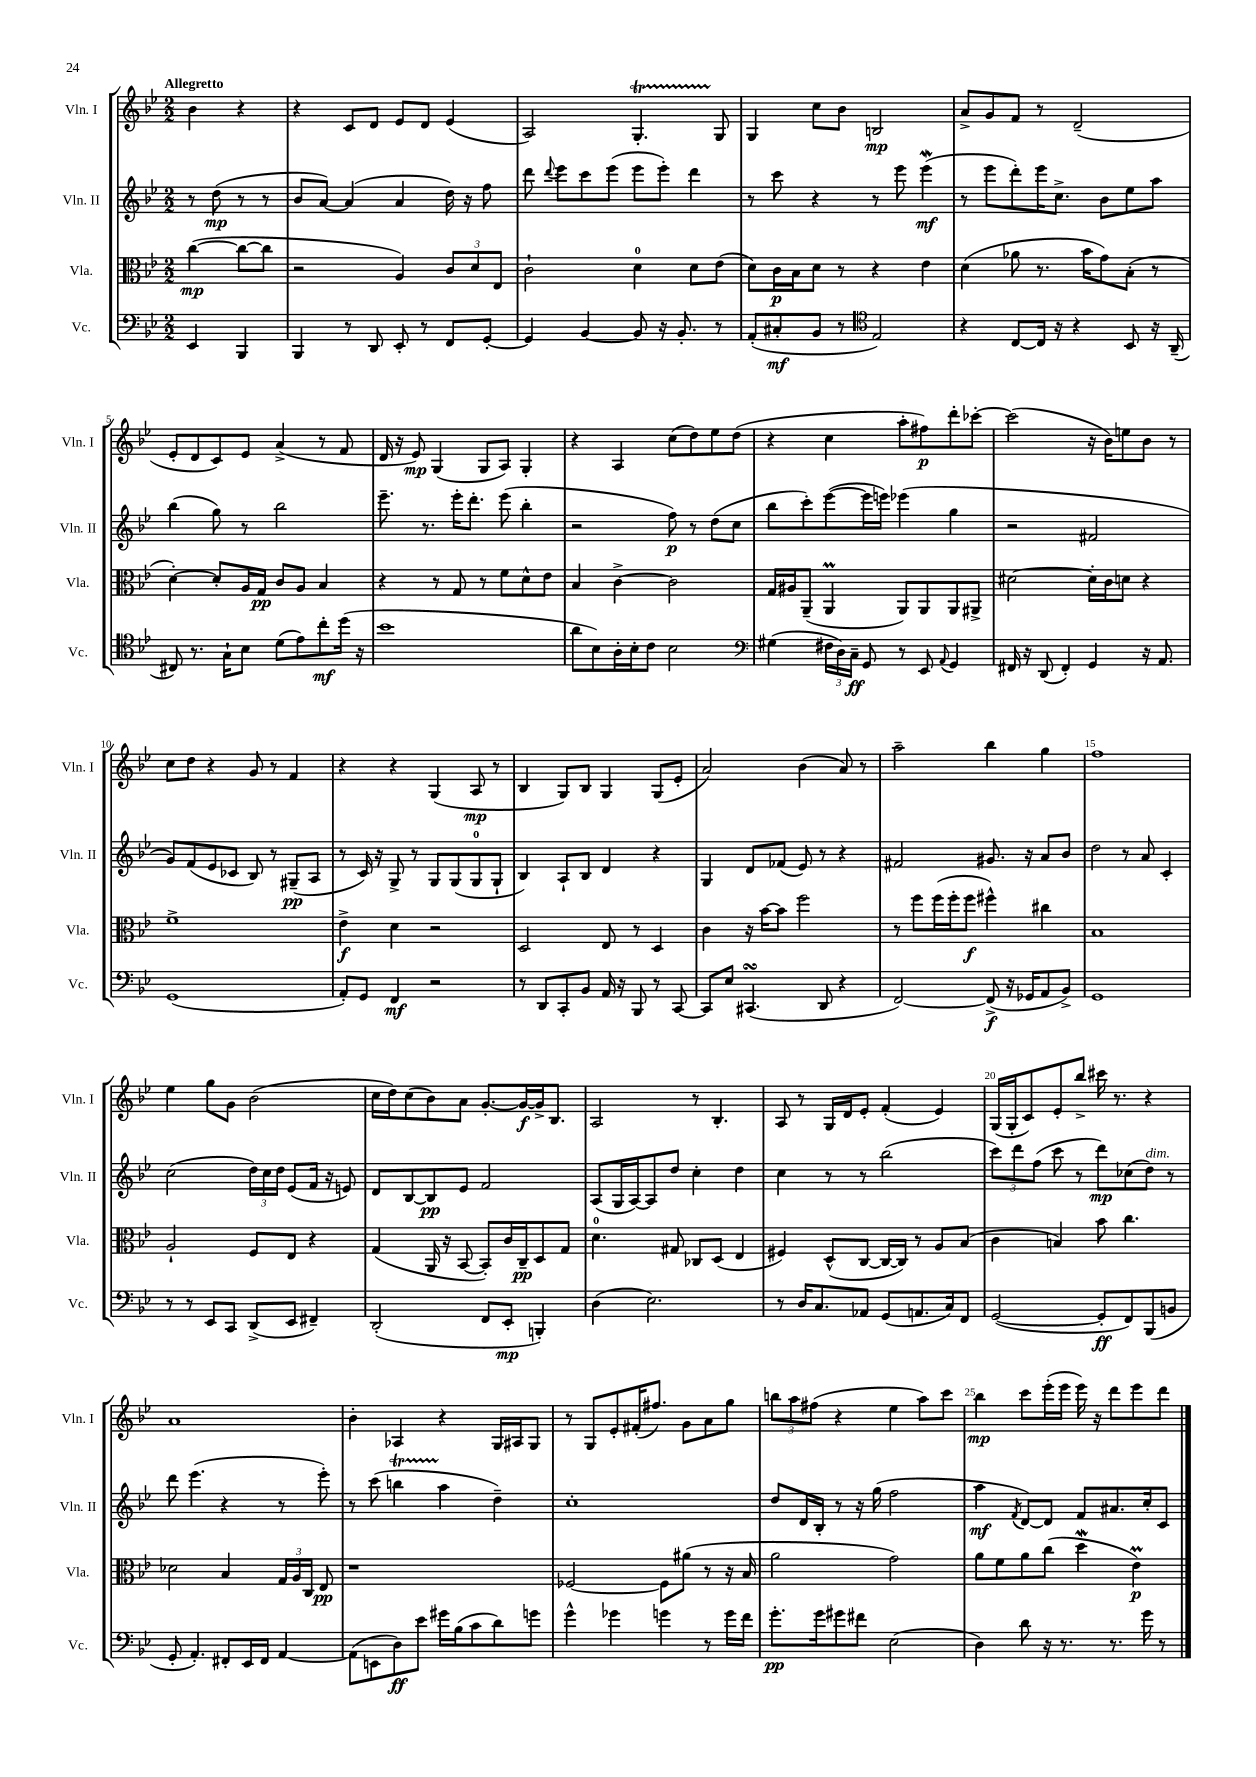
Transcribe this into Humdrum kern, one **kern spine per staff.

**kern	**kern	**kern	**kern
*staff4	*staff3	*staff2	*staff1
*clefF4	*clefC3	*clefG2	*clefG2
*k[b-e-]	*k[b-e-]	*k[b-e-]	*k[b-e-]
*M2/2	*M2/2	*M2/2	*M2/2
4EE-/	([4cc\	8r	4b-\
.	.	(8dd\	.
4BBB-/	8cc\_L	8r	4r
.	8cc\]J	8r	.
=	=	=	=
4BBB-/	2r	8b-/L	4r
.	.	[8a/J)	.
8r	.	(4a/]	8c/L
8DD/	.	.	8d/J
8EE-'/	4A/)	4a/	8e-/L
8r	.	.	8d/J
8FF/L	12c/L	16dd\)	(4e-/
.	.	16r	.
.	12d/	.	.
[8GG'/J	.	8ff\	.
.	12E-/J	.	.
=	=	=	=
4GG/]	2c`\	8ddd\	2A/)
.	.	8qqddd/	.
.	.	8eee-\L	.
[4BB-/	.	8ccc\	.
.	.	(8eee-\J	.
8BB-/]	4d\	8eee-\L	4.G'/
16r	.	8eee-'\J)	.
8.BB-'/	.	.	.
.	8d\L	4ddd\	.
8r	(8e-\J	.	8G/
=	=	=	=
(8AA'/L	8d\L)	8r	4G/
8C#'/	16c\L	8ccc\	.
.	16B-\J	.	.
8BB-/J	8d\J	4r	8cc\L
8r	8r	.	8b-\J
*clefC4	*	*	*
2E-/)	4r	8r	2B/
.	.	8eee-\	.
.	4e-\	(4eee-\	.
=	=	=	=
4r	(4d\	8r	8a^/L
.	.	8eee-\L	8g/
[8C/L	8a-\	8ddd'\)	8f/J
16C/]Jk	8.r	16eee-\K	8r
16r	.	8.cc^\J	.
4r	.	.	(2d~/
.	16b-\LK	.	.
.	8g\)	8b-\L	.
8BB-/	(8B-'\J	8ee-\	.
16r	8r	8aa\J	.
(16AA~/	.	.	.
=	=	=	=
8C#/)	[4d'\)	(4bb-\	8e-'/L
8.r	.	.	8d/
.	8d'/]L	8gg\)	8c/)
16G`\LK	.	.	.
8B-\J	16A/L	8r	8e-/J
.	16G/JJ	.	.
(8d\L	8c/L	2bb-\	(4a^/
8e-\)	8A/J	.	.
8cc'\	4B-/	.	8r
(16dd\Jk	.	.	8f/
16r	.	.	.
=	=	=	=
1b-	4r	8.eee-~\	16d/
.	.	.	16r
.	.	.	8e-/)
.	.	8.r	.
.	8r	.	(4G/
.	8G/	16eee-'\LK	.
.	.	8.ddd'\J	.
.	8r	.	8G/L
.	8f\L	(8eee-\	8A/J)
.	8d^^\	4bb-'\	4G'/
.	8e-\J	.	.
=	=	=	=
8a\L	4B-/	2r	4r
8B-\)	.	.	.
16A'\L	[4c^\	.	4A/
16B-'\J	.	.	.
8c\J	.	.	.
2B-\	2c\]	8ff\)	(8cc\L
.	.	8r	8dd\)
.	.	(8dd\L	8ee-\
.	.	8cc\J	(8dd\J
=	=	=	=
*clefF4	*	*	*
(4G#\	16G/LL	8bb-\L	4r
.	16A#/J	.	.
.	(8AA~/J	8ccc'\)	.
24F#\LL	4AA/	([8eee-\	4cc\
24D\)	.	.	.
24C~\JJ	.	.	.
8GG/	.	16eee-\]L	.
.	.	16eee\JJ)	.
8r	8AA/L)	(4eee-\	8aa'\L
8EE-/	8AA/	.	8ff#\)
8qqAA/	.	.	.
4GG/	8AA/	4gg\	8ddd'\
.	8AA#^/J	.	[8ccc-'\J
=	=	=	=
16FF#/	[2d#\	2r	(2ccc-\]
16r	.	.	.
(8DD/	.	.	.
4FF#'/)	.	.	.
4GG/	16d#'\]LL	2f#/	16r
.	16c\J	.	16b-\LK)
.	8d\J	.	8ee\
16r	4r	.	8b-\J
8.AA/	.	.	.
.	.	.	8r
=	=	=	=
(1GG	1f^	8g/L)	8cc\L
.	.	(8f/	8dd\J
.	.	8e-/	4r
.	.	8c-/J	.
.	.	8B-/)	8g/
.	.	8r	8r
.	.	(8G#~/L	4f/
.	.	8A/J	.
=	=	=	=
8AA'/L)	4e-^\	8r	4r
8GG/J	.	16c/)	.
.	.	16r	.
4FF/	4d\	8G^/	4r
.	.	8r	.
2r	2r	8G/L	(4G/
.	.	(8G/	.
.	.	8G/	8A/
.	.	8G`/J	8r
=	=	=	=
8r	2D/	4B-/)	4B-/
8DD/L	.	.	.
8CC'/	.	8A`/L	8G/L)
8BB-/J	.	8B-/J	8B-/J
16AA/	8E-/	4d/	4G/
16r	.	.	.
8BBB-/	8r	.	.
8r	4D/	4r	(8G/L
[8CC/	.	.	8e-'/J
=	=	=	=
8CC/]L	4c\	4G/	2a/)
8E-/J	.	.	.
(4.CC#/	16r	8d/L	.
.	[16b-\LK	.	.
.	8b-\]J	(8f-/J	.
.	2ff\	8e-/)	(4b-\
8DD/	.	8r	.
4r	.	4r	8a/)
.	.	.	8r
=	=	=	=
[2FF/)	8r	2f#/	2aa~\
.	8ff\L	.	.
.	(16ff\L	.	.
.	16ff'\J	.	.
.	8ff\J	.	.
(8FF^/]	4ff#^^\)	8.g#/	4bb-\
16r	.	.	.
16GG-/LK	.	16r	.
8AA/	4cc#\	8a/L	4gg\
8BB-^/J)	.	8b-/J	.
=	=	=	=
1GG	1B-	2dd\	1ff
.	.	8r	.
.	.	8a/	.
.	.	4c'/	.
=	=	=	=
8r	2A`/	(2cc\	4ee-\
8r	.	.	.
8EE-/L	.	.	8gg\L
8CC/J	.	.	8g\J
(8DD^/L	8F/L	24dd\LL)	(2b-\
.	.	24cc\	.
.	.	24dd\JJ	.
8EE-/J	8E-/J	(8e-/L	.
4FF#~/)	4r	16f/Jk	.
.	.	16r	.
.	.	8e/)	.
=	=	=	=
(2DD'/	(4G/	8d/L	16cc\LL
.	.	.	16dd\J)
.	.	[8B-/	(8cc\
.	16AA/	8B-/]	8b-\)
.	16r	.	.
.	[8BB-/	8e-/J	8a\J
8FF/L	8BB-'/]L)	2f/	[8.g'/L
8EE-'/J	16c/L	.	.
.	16C~/J	.	16g/_L
4BBB'/)	8D/	.	16g^/]J
.	.	.	8.B-/J
.	8G/J	.	.
=	=	=	=
(4D\	4.d\	(8A/L	2A/
.	.	16G/L	.
.	.	[16A/J)	.
2.E-\)	.	8A/]	.
.	8G#/	8dd/J	.
.	8C-/L	4cc'\	8r
.	(8D/J	.	4.B-'/
.	4E-/	4dd\	.
=	=	=	=
8r	4F#/)	4cc\	8A/
16D/LK	.	.	8r
8.C/	.	.	.
.	(8D^^/L	8r	16G/LL
.	.	.	16d/J
8AA-/J	[8C/J	8r	8e-'/J
(8GG/L	16C/_LL	(2bb-\	(4f'/
.	16C/]JJ)	.	.
8.AA/	8r	.	.
.	8A/L	.	4e-/)
16C/k)	.	.	.
8FF/J	(8B-/J	.	.
=	=	=	=
([2GG/	4c\	12ccc\L)	(16G/LL
.	.	.	16G'/J
.	.	12ddd\	.
.	.	.	8c/)
.	.	(12ff\J	.
.	4B/)	8ccc\	8e-'/
.	.	8r	8bb-^/J
8GG'/]L	8b-\	8ddd\L)	16ccc#\
.	.	.	8.r
8FF/)	4.cc\	(8cc-\	.
(8BBB-/	.	8dd\J)	4r
8BB/J	.	8r	.
=	=	=	=
8GG'/	2d-\	8ddd\	1a
4.AA'/)	.	(4.eee-\	.
8FF#'/L	4B-/	4r	.
16EE-/L	.	.	.
16FF#/JJ	.	.	.
[4AA/	24G/LL	8r	.
.	24A/	.	.
.	24C/JJ	.	.
.	8E-/	8eee-'\)	.
=	=	=	=
(8AA\]L	1r	8r	4b-'\
8EE\	.	(8ccc\	.
8D\)	.	4bb\	4A-/
8e-\J	.	.	.
16g#\LL	.	4aa\	4r
(16B-\J	.	.	.
8c\	.	.	.
8d\)	.	4dd~\)	16G/LL
.	.	.	16A#/J
8g\J	.	.	8G/J
=	=	=	=
4g^^\	[2F-/	1cc'	8r
.	.	.	8G/L
4g-\	.	.	8e-'/
.	.	.	(16f#'/K
.	.	.	8.ff#/J)
4g\	8F-\]L	.	.
.	(8a#\J	.	8g\L
8r	8r	.	8a\
16g\LL	16r	.	8gg\J
16f\JJ	16B-/	.	.
=	=	=	=
8.g'\L	2a\	8dd/L	12bb\L
.	.	.	12aa\
.	.	16d/L	.
.	.	.	(12ff#\J
16g\k	.	16B-'/JJ	.
8g#\	.	8r	4r
8f#\J	.	16r	.
.	.	(16gg\	.
(2E-\	2g\)	2ff\	4ee-\
.	.	.	8aa\L)
.	.	.	8ccc\J
=	=	=	=
4D\)	8a\L	4aa\	4bb-\
.	8f\	.	.
.	.	8qf/	.
8d\	8a\	[8d/L)	8ccc\L
16r	(8cc\J	8d/]J	(16eee-'\L
8.r	.	.	16eee-\JJ
.	4dd\	8f/L	16eee-\)
.	.	.	16r
8.r	.	8.a#/	8ddd\L
.	4e-\)	.	8eee-\
16g\	.	16cc'/k	.
8r	.	8c/J	8ddd\J
==	==	==	==
*-	*-	*-	*-
